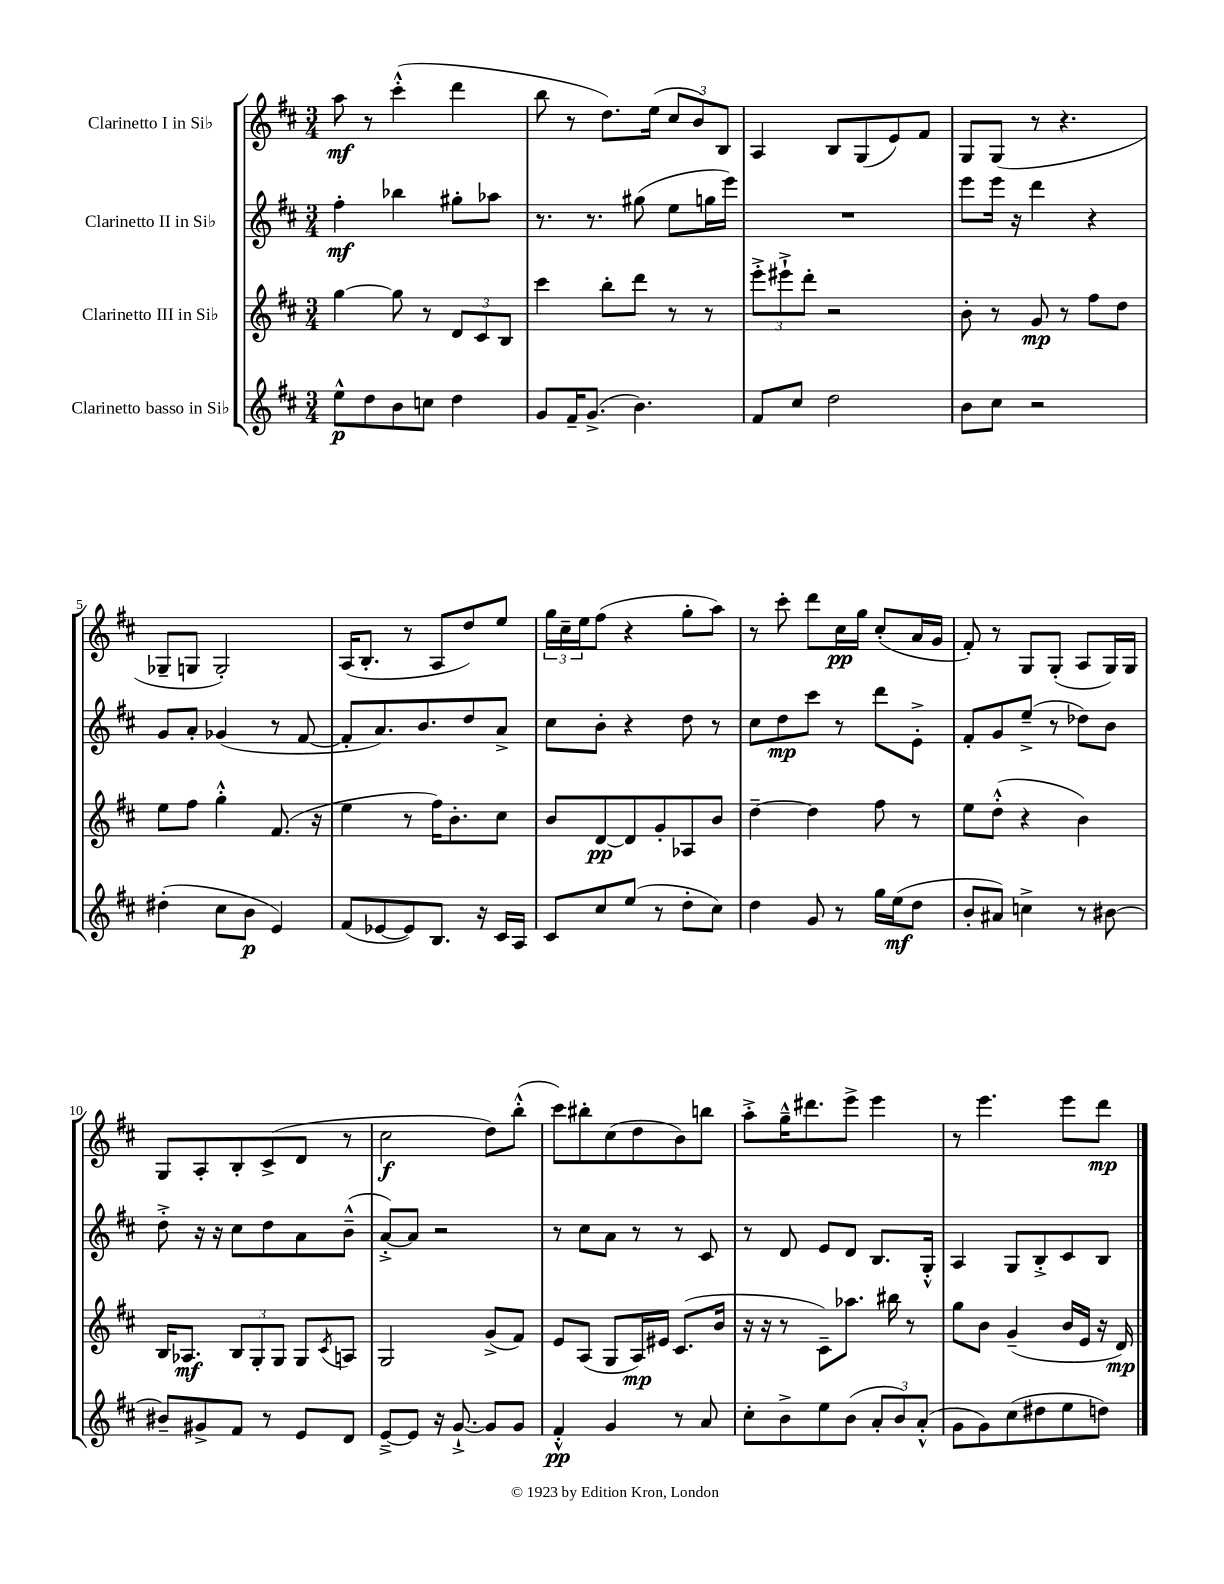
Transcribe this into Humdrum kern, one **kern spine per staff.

**kern	**kern	**kern	**kern
*staff4	*staff3	*staff2	*staff1
*clefG2	*clefG2	*clefG2	*clefG2
*k[f#c#]	*k[f#c#]	*k[f#c#]	*k[f#c#]
*M3/4	*M3/4	*M3/4	*M3/4
8ee^^\L	[4gg\	4ff#'\	8aa\
8dd\	.	.	8r
8b\	8gg\]	4bb-\	(4ccc#'^^\
8cc\J	8r	.	.
4dd\	12d/L	8gg#'\L	4ddd\
.	12c#/	.	.
.	.	8aa-\J	.
.	12B/J	.	.
=	=	=	=
8g/L	4ccc#\	8.r	8bb\
16f#~/K	.	.	8r
(8.g^/J	.	8.r	.
.	8bb'\L	.	8.dd\L)
4.b\)	8ddd\J	(8gg#\	.
.	.	.	(16ee\Jk
.	8r	8ee\L	12cc#/L
.	.	.	12b/)
.	8r	16gg\L	.
.	.	.	12B/J
.	.	16eee\JJ)	.
=	=	=	=
8f#/L	12eee'^\L	2.r	4A/
.	12eee#`^\	.	.
8cc#/J	.	.	.
.	12ddd'\J	.	.
2dd\	2r	.	8B/L
.	.	.	(8G/
.	.	.	8e/)
.	.	.	8f#/J
=	=	=	=
8b\L	8b'\	8eee\L	8G/L
8cc#\J	8r	16eee\Jk	(8G/J
.	.	16r	.
2r	8g/	4ddd\	8r
.	8r	.	4.r
.	8ff#\L	4r	.
.	8dd\J	.	.
=	=	=	=
(4dd#'\	8ee\L	8g/L	8G-~/L
.	8ff#\J	8a'/J	8G/J
8cc#\L	4gg'^^\	(4g-/	2G'/)
8b\J	.	.	.
4e/)	(8.f#/	8r	.
.	.	[8f#/	.
.	16r	.	.
=	=	=	=
(8f#/L	4ee\	8f#'/]L	(16A/LK
.	.	.	8.B'/J
[8e-/	.	8.a/)	.
8e-/])	8r	.	8r
.	.	8.b/	.
8.B/J	16ff#\LK)	.	8A/L
.	8.b'\	.	.
.	.	8dd/	8dd/)
16r	.	.	.
16c#/LL	8cc#\J	8a^/J	8ee/J
16A/JJ	.	.	.
=	=	=	=
8c#/L	8b/L	8cc#\L	24gg\LL
.	.	.	24cc#~\
.	.	.	24ee\J
8cc#/	[8d/	8b'\J	(8ff#\J
(8ee/J	8d/]	4r	4r
8r	8g'/	.	.
8dd'\L	8A-/	8dd\	8gg'\L
8cc#\J)	8b/J	8r	8aa\J)
=	=	=	=
4dd\	[4dd~\	8cc#\L	8r
.	.	8dd\	8ccc#'\
8g/	4dd\]	8ccc#\J	8ddd\L
8r	.	8r	16cc#\L
.	.	.	16gg\JJ
16gg\LL	8ff#\	8ddd\L	(8cc#'/L
(16ee\J	.	.	.
8dd\J	8r	8e'^\J	16a/L
.	.	.	16g/JJ
=	=	=	=
8b'/L	8ee\L	8f#'/L	8f#'/)
8a#/J)	(8dd'^^\J	8g/	8r
4cc^\	4r	(8ee~^/J	8G/L
.	.	8r	(8G'/J
8r	4b\)	8dd-\L)	8A/L
[8b#\	.	8b\J	16G/L)
.	.	.	16G/JJ
=	=	=	=
8b#~/]L	16B/LK	8dd'^\	8G/L
.	8.A-/J	.	.
8g#^/	.	16r	8A'/
.	.	16r	.
8f#/J	12B/L	8cc#\L	8B'/
.	12G'/	.	.
8r	.	8dd\	(8c#^/
.	12G/J	.	.
8e/L	8G/L	8a\	8d/J
.	8qc#/	.	.
8d/J	8A/J	(8b~^^\J	8r
=	=	=	=
[8e~^/L	2G/	[8a'^/L)	2cc#\
8e/]J	.	8a/]J	.
16r	.	2r	.
[8.g`^/	.	.	.
8g/]L	(8g^/L	.	8dd\L)
8g/J	8f#/J)	.	(8bb'^^\J
=	=	=	=
4f#'^^/	8e/L	8r	8ccc#\L)
.	(8A/J	8cc#\L	8bb#'\
4g/	8G/L	8a\J	(8cc#\
.	16A/L)	8r	8dd\
.	16e#/JJ	.	.
8r	(8.c#/L	8r	8b\)
8a/	.	8c#/	8bb\J
.	16b/Jk	.	.
=	=	=	=
8cc#'\L	16r	8r	8aa'^\L
.	16r	.	.
8b^\	8r	8d/	16gg~^^\K
.	.	.	8.ddd#\
8ee\	8c#~\L)	8e/L	.
(8b\J	8.aa-\J	8d/J	8eee^\J
12a'/L	.	8.B/L	4eee\
.	16bb#\	.	.
12b/)	.	.	.
.	8r	.	.
(12a'^^/J	.	.	.
.	.	16G'^^/Jk	.
=	=	=	=
8g\L	8gg\L	4A/	8r
8g\)	8b\J	.	4.eee\
(8cc#\	(4g~/	8G/L	.
8dd#\	.	8B'^/	.
8ee\	16b/LL	8c#/	8eee\L
.	16e/JJ	.	.
8dd\J)	16r	8B/J	8ddd\J
.	16d/)	.	.
==	==	==	==
*-	*-	*-	*-
